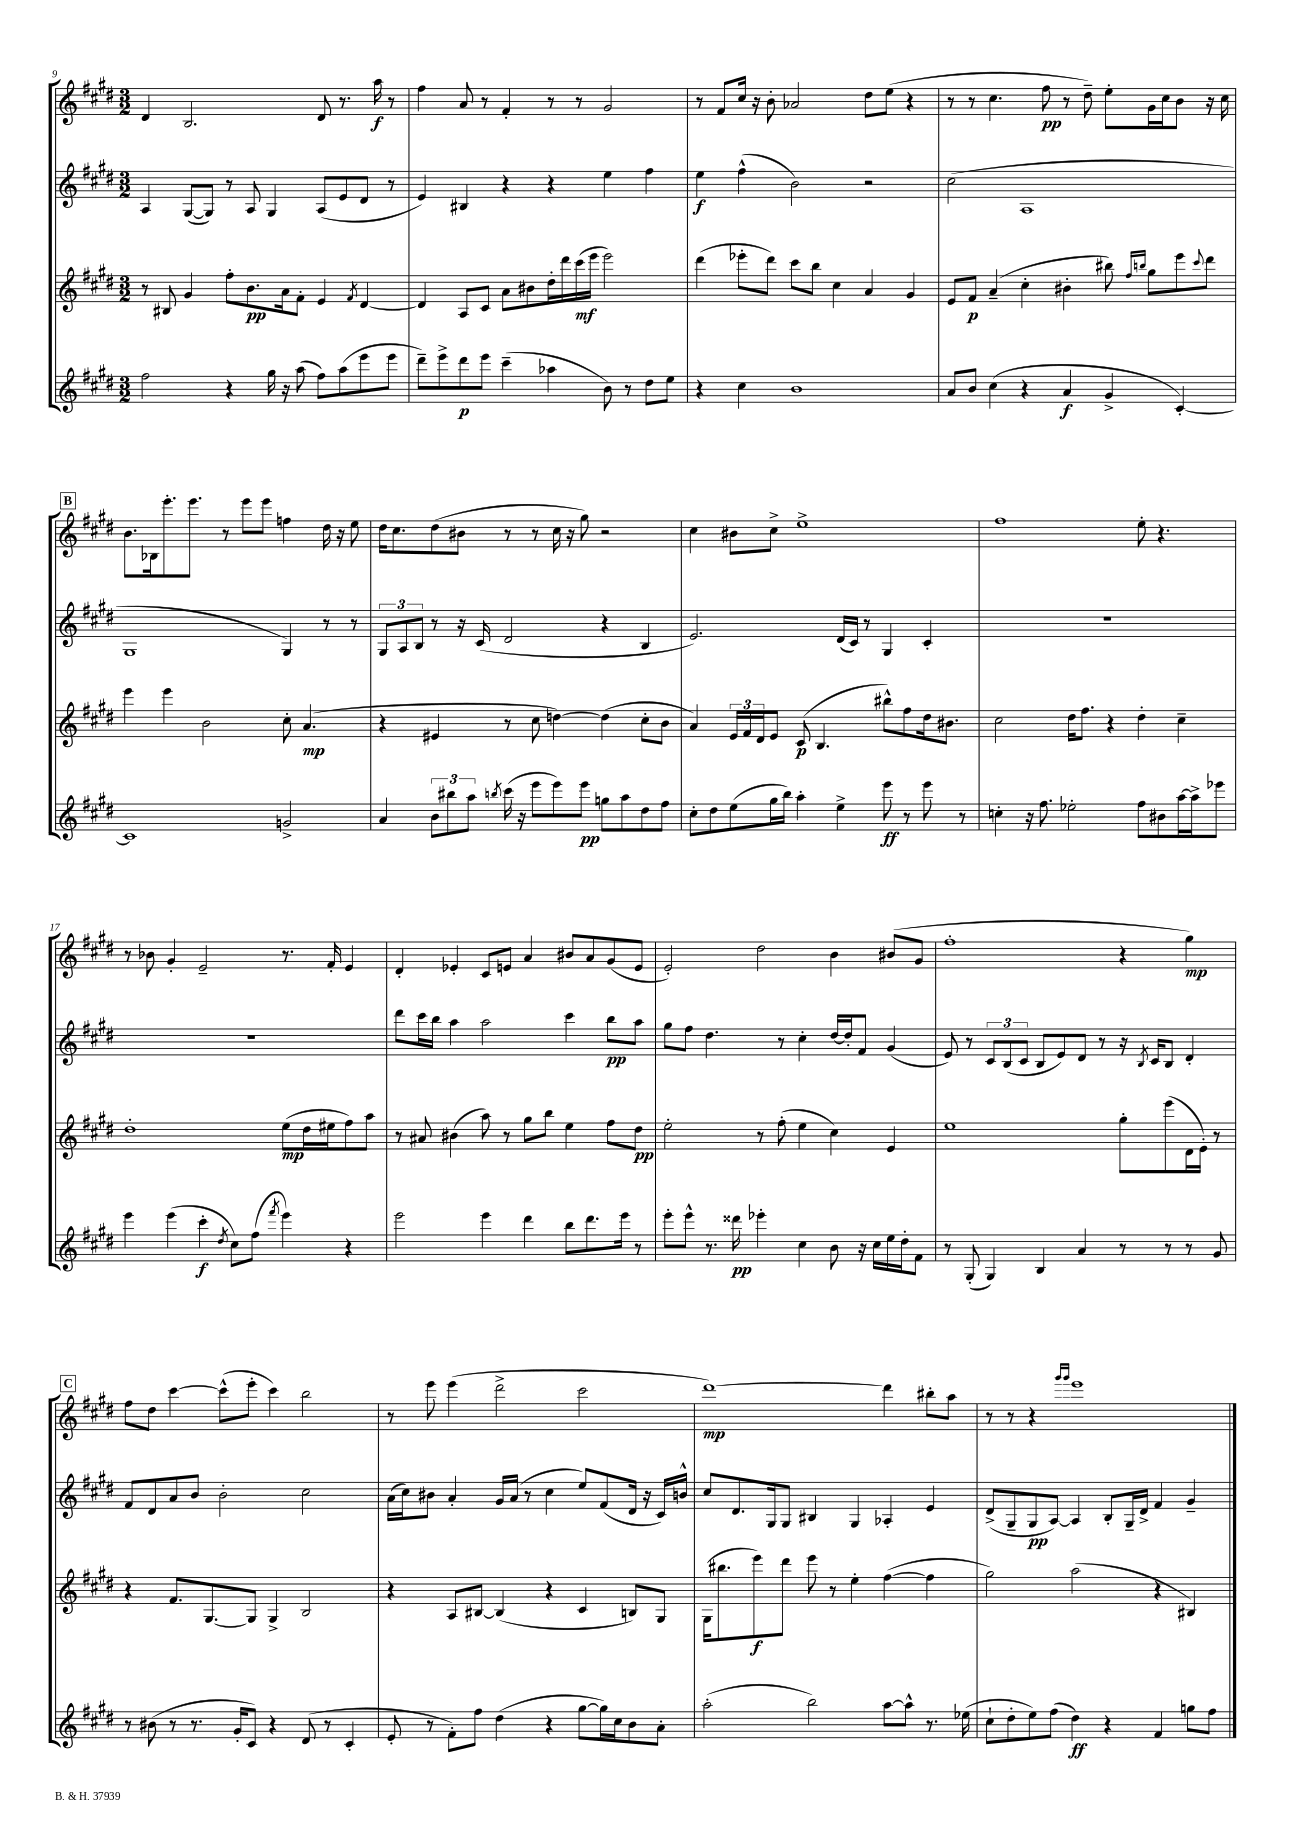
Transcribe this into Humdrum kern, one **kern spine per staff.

**kern	**dynam	**kern	**dynam	**kern	**dynam	**kern	**dynam
*part4	*part4	*part3	*part3	*part2	*part2	*part1	*part1
*staff4	*staff4	*staff3	*staff3	*staff2	*staff2	*staff1	*staff1
*clefG2	*	*clefG2	*	*clefG2	*	*clefG2	*
*k[f#c#g#d#]	*	*k[f#c#g#d#]	*	*k[f#c#g#d#]	*	*k[f#c#g#d#]	*
*M3/2	*	*M3/2	*	*M3/2	*	*M3/2	*
=9	=9	=9	=9	=9	=9	=9	=9
2ff#\	.	8r	.	4A/	.	4d#/	.
.	.	8B#X/	.	.	.	.	.
.	.	4g#/	.	([8G#/L	.	2.B/	.
.	.	.	.	8G#/J])	.	.	.
4r	.	8ff#'\L	.	8r	.	.	.
.	.	8.b\	pp	8A/	.	.	.
16gg#\	.	.	.	4G#/	.	.	.
16r	.	16a\k	.	.	.	.	.
(8aa\	.	8f#'\J	.	.	.	.	.
8ff#\L)	.	4e/	.	(8A/L	.	8d#/	.
(8aa\	.	.	.	8e/	.	8.r	.
.	.	8qf#/	.	.	.	.	.
8eee\	.	[4d#/	.	8d#/J	.	.	.
.	.	.	.	.	.	16aa\	f
8eee\J	.	.	.	8r	.	8r	.
=10	=10	=10	=10	=10	=10	=10	=10
8ddd#~\L)	.	4d#/]	.	4e/)	.	4ff#\	.
8eee^\	.	.	.	.	.	.	.
8ddd#\	p	8A/L	.	4B#X/	.	8a/	.
8eee\J	.	8c#/J	.	.	.	8r	.
(4ccc#~\	.	8a\L	.	4r	.	4f#'/	.
.	.	8b#X\	.	.	.	.	.
4aa-X\	.	16dd#'\L	.	4r	.	8r	.
.	.	16ddd#\	.	.	.	.	.
.	.	(16ccc#\	mf	.	.	8r	.
.	.	16eee\JJ	.	.	.	.	.
8b\)	.	2eee\)	.	4ee\	.	2g#/	.
8r	.	.	.	.	.	.	.
8dd#\L	.	.	.	4ff#\	.	.	.
8ee\J	.	.	.	.	.	.	.
=11	=11	=11	=11	=11	=11	=11	=11
4r	.	(4ddd#\	.	4ee\	f	8r	.
.	.	.	.	.	.	8f#/L	.
4cc#\	.	8eee-X'\L	.	(4ff#^^\	.	16cc#/Jk	.
.	.	.	.	.	.	16r	.
.	.	8ddd#\J)	.	.	.	8b'\	.
1b	.	8ccc#\L	.	2b\)	.	2a-X/	.
.	.	8bb\J	.	.	.	.	.
.	.	4cc#\	.	.	.	.	.
.	.	4a/	.	2r	.	8dd#\L	.
.	.	.	.	.	.	(8ee\J	.
.	.	4g#/	.	.	.	4r	.
=12	=12	=12	=12	=12	=12	=12	=12
8a/L	.	8e/L	.	(2cc#\	.	8r	.
8b/J	.	8f#/J	p	.	.	8r	.
(4cc#\	.	(4a~/	.	.	.	4.cc#\	.
4r	.	4cc#'\	.	1A	.	.	.
.	.	.	.	.	.	8ff#\	pp
4a/	f	4b#X'\	.	.	.	8r	.
.	.	.	.	.	.	8dd#~\)	.
4g#^/	.	8bb#X\)	.	.	.	8ee'\L	.
.	.	16qqff#/LL	.	.	.	.	.
.	.	16qqbbn/JJ	.	.	.	.	.
.	.	8gg#\L	.	.	.	16g#\L	.
.	.	.	.	.	.	16cc#\J	.
[4c#'/)	.	8eee\	.	.	.	8b\J	.
.	.	8qqccc#/	.	.	.	.	.
.	.	8ddd#\J	.	.	.	16r	.
.	.	.	.	.	.	16cc#\	.
!!LO:LB:g=z
!!LO:REH:place=s1:t=B
=13	=13	=13	=13	=13	=13	=13	=13
1c#]	.	4eee\	.	1G#	.	8.b\L	.
.	.	.	.	.	.	16B-X\k	.
.	.	4eee\	.	.	.	8.eee'\	.
.	.	.	.	.	.	8.eee\J	.
.	.	2b\	.	.	.	.	.
.	.	.	.	.	.	8r	.
.	.	.	.	.	.	8eee\L	.
.	.	.	.	.	.	8eee\J	.
2gn^/	.	8cc#'\	.	4G#/)	.	4ffn\	.
.	.	(4.a/	mp	.	.	.	.
.	.	.	.	8r	.	16dd#\	.
.	.	.	.	.	.	16r	.
.	.	.	.	8r	.	8ee\	.
=14	=14	=14	=14	=14	=14	=14	=14
4a/	.	4r	.	12G#/L	.	16dd#\KL	.
.	.	.	.	.	.	8.cc#\	.
.	.	.	.	12A/	.	.	.
.	.	.	.	12B/J	.	.	.
12b\L	.	4e#X/	.	8r	.	(8dd#\	.
12bb#X\	.	.	.	.	.	.	.
.	.	.	.	16r	.	8b#X\J	.
12aa\J	.	.	.	.	.	.	.
.	.	.	.	(16c#/	.	.	.
8qbbn/	.	.	.	.	.	.	.
(16ccc#\	.	8r	.	2d#/	.	8r	.
16r	.	.	.	.	.	.	.
8eee\L	.	8cc#\	.	.	.	8r	.
8eee\)	.	[4ddn\)	.	.	.	16cc#\	.
.	.	.	.	.	.	16r	.
8eee\J	pp	.	.	.	.	8gg#\)	.
8ggn\L	.	(4dd\]	.	4r	.	2r	.
8aa\	.	.	.	.	.	.	.
8dd#\	.	8cc#'\L	.	4B/	.	.	.
8ff#\J	.	8b\J	.	.	.	.	.
=15	=15	=15	=15	=15	=15	=15	=15
8cc#'\L	.	4a/)	.	2.e/)	.	4cc#\	.
8dd#\	.	.	.	.	.	.	.
(8ee\	.	24e/LL	.	.	.	8b#X\L	.
.	.	24f#/	.	.	.	.	.
.	.	24d#/J	.	.	.	.	.
16gg#\L	.	8e/J	.	.	.	8cc#^\J	.
16bb\JJ)	.	.	.	.	.	.	.
4aa'\	.	(8c#/	p	.	.	1ee^	.
.	.	4.B/	.	.	.	.	.
4ee^\	.	.	.	(16d#/LL	.	.	.
.	.	.	.	16c#/JJ)	.	.	.
.	.	.	.	8r	.	.	.
8eee\	ff	8bb#X^^\L)	.	4G#/	.	.	.
8r	.	8ff#\	.	.	.	.	.
8eee\	.	16dd#\k	.	4c#'/	.	.	.
.	.	8.b#X\J	.	.	.	.	.
8r	.	.	.	.	.	.	.
=16	=16	=16	=16	=16	=16	=16	=16
4ccn'\	.	2cc#\	.	1.r	.	1ff#	.
16r	.	.	.	.	.	.	.
8.ff#\	.	.	.	.	.	.	.
2ee-X'\	.	16dd#\KL	.	.	.	.	.
.	.	8.ff#\J	.	.	.	.	.
.	.	4r	.	.	.	.	.
8ff#\L	.	4dd#'\	.	.	.	8ee'\	.
8b#X\	.	.	.	.	.	4.r	.
[16aa\L	.	4cc#~\	.	.	.	.	.
16aa^\J]	.	.	.	.	.	.	.
8eee-X\J	.	.	.	.	.	.	.
!!LO:LB:g=z
=17	=17	=17	=17	=17	=17	=17	=17
4eee\	.	1dd#'	.	1.r	.	8r	.
.	.	.	.	.	.	8b-X\	.
(4eee\	.	.	.	.	.	4g#'/	.
4ccc#'\	f	.	.	.	.	2e~/	.
8qdd#/	.	.	.	.	.	.	.
8cc#\L)	.	.	.	.	.	.	.
(8ff#\J	.	.	.	.	.	.	.
8qfff#/	.	.	.	.	.	.	.
4eee\)	.	(8ee\L	mp	.	.	8.r	.
.	.	16dd#\L	.	.	.	.	.
.	.	16ee#X\J	.	.	.	16f#'/	.
4r	.	8ff#\)	.	.	.	4e/	.
.	.	8aa\J	.	.	.	.	.
=18	=18	=18	=18	=18	=18	=18	=18
2eee\	.	8r	.	8ddd#\L	.	4d#'/	.
.	.	8a#X/	.	16ccc#\L	.	.	.
.	.	.	.	16bb\JJ	.	.	.
.	.	(4b#X\	.	4aa\	.	4e-X'/	.
4eee\	.	8aa\)	.	2aa\	.	8c#/L	.
.	.	8r	.	.	.	8en/J	.
4ddd#\	.	8gg#\L	.	.	.	4a/	.
.	.	8bb\J	.	.	.	.	.
8bb\L	.	4ee\	.	4ccc#\	.	8b#X/L	.
8.ddd#\	.	.	.	.	.	8a/	.
.	.	8ff#\L	.	8bb\L	pp	(8g#/	.
16eee\Jk	.	.	.	.	.	.	.
8r	.	8dd#\J	pp	8aa\J	.	8e/J	.
=19	=19	=19	=19	=19	=19	=19	=19
8eee'\L	.	2ee'\	.	8gg#\L	.	2e'/)	.
8eee^^\J	.	.	.	8ff#\J	.	.	.
8.r	.	.	.	4.dd#\	.	.	.
16ddd##X\	pp	.	.	.	.	.	.
4eee-X'\	.	8r	.	.	.	2dd#\	.
.	.	(8ff#'\	.	8r	.	.	.
4cc#\	.	4ee\	.	4cc#'\	.	.	.
8b\	.	4cc#\)	.	[16dd#/LL	.	4b\	.
.	.	.	.	16dd#'/J]	.	.	.
16r	.	.	.	8f#/J	.	.	.
16cc#\LL	.	.	.	.	.	.	.
16ee\	.	4e/	.	(4g#/	.	(8b#X/L	.
16dd#'\J	.	.	.	.	.	.	.
8f#\J	.	.	.	.	.	8g#/J	.
=20	=20	=20	=20	=20	=20	=20	=20
8r	.	1ee	.	8e/)	.	1ff#'	.
(8G#'/	.	.	.	8r	.	.	.
4G#/)	.	.	.	12c#/L	.	.	.
.	.	.	.	(12B/	.	.	.
.	.	.	.	12c#/J	.	.	.
4B/	.	.	.	8B/L	.	.	.
.	.	.	.	8e/)	.	.	.
4a/	.	.	.	8d#/J	.	.	.
.	.	.	.	8r	.	.	.
8r	.	8gg#'\L	.	16r	.	4r	.
.	.	.	.	8qB/	.	.	.
.	.	.	.	16c#/KL	.	.	.
8r	.	(8eee\	.	8B/J	.	.	.
8r	.	16d#\L	.	4d#'/	.	4gg#\)	mp
.	.	16e'\JJ)	.	.	.	.	.
8g#/	.	8r	.	.	.	.	.
!!LO:LB:g=z
!!LO:REH:place=s1:t=C
=21	=21	=21	=21	=21	=21	=21	=21
8r	.	4r	.	8f#/L	.	8ff#\L	.
(8b#X\	.	.	.	8d#/	.	8dd#\J	.
8r	.	8.f#/L	.	8a/	.	[4ccc#\	.
8.r	.	.	.	8b/J	.	.	.
.	.	[8.G#/	.	.	.	.	.
.	.	.	.	2b'\	.	(8ccc#^^\L]	.
16g#'/KL	.	.	.	.	.	.	.
8c#/J)	.	8G#/J]	.	.	.	8eee'\J	.
4r	.	4G#^/	.	.	.	4ccc#\)	.
(8d#/	.	2B/	.	2cc#\	.	2bb\	.
8r	.	.	.	.	.	.	.
4c#'/	.	.	.	.	.	.	.
=22	=22	=22	=22	=22	=22	=22	=22
8e'/	.	4r	.	(16a\LL	.	8r	.
.	.	.	.	16cc#\J)	.	.	.
8r	.	.	.	8b#X\J	.	8eee\	.
8f#'\L)	.	8A/L	.	4a'/	.	(4eee\	.
8ff#\J	.	[8B#X/J	.	.	.	.	.
(4dd#\	.	(4B#/]	.	16g#/LL	.	2ddd#^\	.
.	.	.	.	(16a/JJ	.	.	.
.	.	.	.	8r	.	.	.
4r	.	4r	.	4cc#\	.	.	.
[8gg#\L	.	4c#/	.	8ee/L)	.	2ccc#\	.
16gg#\L])	.	.	.	(8f#/	.	.	.
16cc#\J	.	.	.	.	.	.	.
8b\	.	8Bn/L)	.	16d#/Jk	.	.	.
.	.	.	.	16r	.	.	.
8a'\J	.	8G#/J	.	16c#/LL)	.	.	.
.	.	.	.	16bn^^/JJ	.	.	.
=23	=23	=23	=23	=23	=23	=23	=23
(2aa'\	.	(16G#\KL	.	8cc#/L	.	[1ddd#)	mp
.	.	8.bb#X\	.	.	.	.	.
.	.	.	.	8.d#/	.	.	.
.	.	8eee\)	f	.	.	.	.
.	.	.	.	16G#/k	.	.	.
.	.	8ddd#\J	.	8G#/J	.	.	.
2bb\)	.	8eee\	.	4B#X/	.	.	.
.	.	8r	.	.	.	.	.
.	.	4ee'\	.	4G#/	.	.	.
[8aa\L	.	([4ff#\	.	4A-X'/	.	4ddd#\]	.
8aa^^\J]	.	.	.	.	.	.	.
8.r	.	4ff#\]	.	4e/	.	8bb#X'\L	.
.	.	.	.	.	.	8aa\J	.
(16ee-X\	.	.	.	.	.	.	.
=24	=24	=24	=24	=24	=24	=24	=24
8cc#`\L	.	2gg#\)	.	(8d#^/L	.	8r	.
8dd#'\	.	.	.	8G#~/	.	8r	.
8ee\)	.	.	.	8G#/	pp	4r	.
(8ff#\J	.	.	.	[8A/J)	.	.	.
.	.	.	.	.	.	16qqggg#/LL	.
.	.	.	.	.	.	16qqggg#/JJ	.
4dd#\)	ff	(2aa\	.	4A/]	.	1eee	.
4r	.	.	.	8B'/L	.	.	.
.	.	.	.	16G#~/L	.	.	.
.	.	.	.	16d#^/JJ	.	.	.
4f#/	.	4r	.	4f#/	.	.	.
8ggn\L	.	4B#X/)	.	4g#~/	.	.	.
8ff#\J	.	.	.	.	.	.	.
==	==	==	==	==	==	==	==
*-	*-	*-	*-	*-	*-	*-	*-
